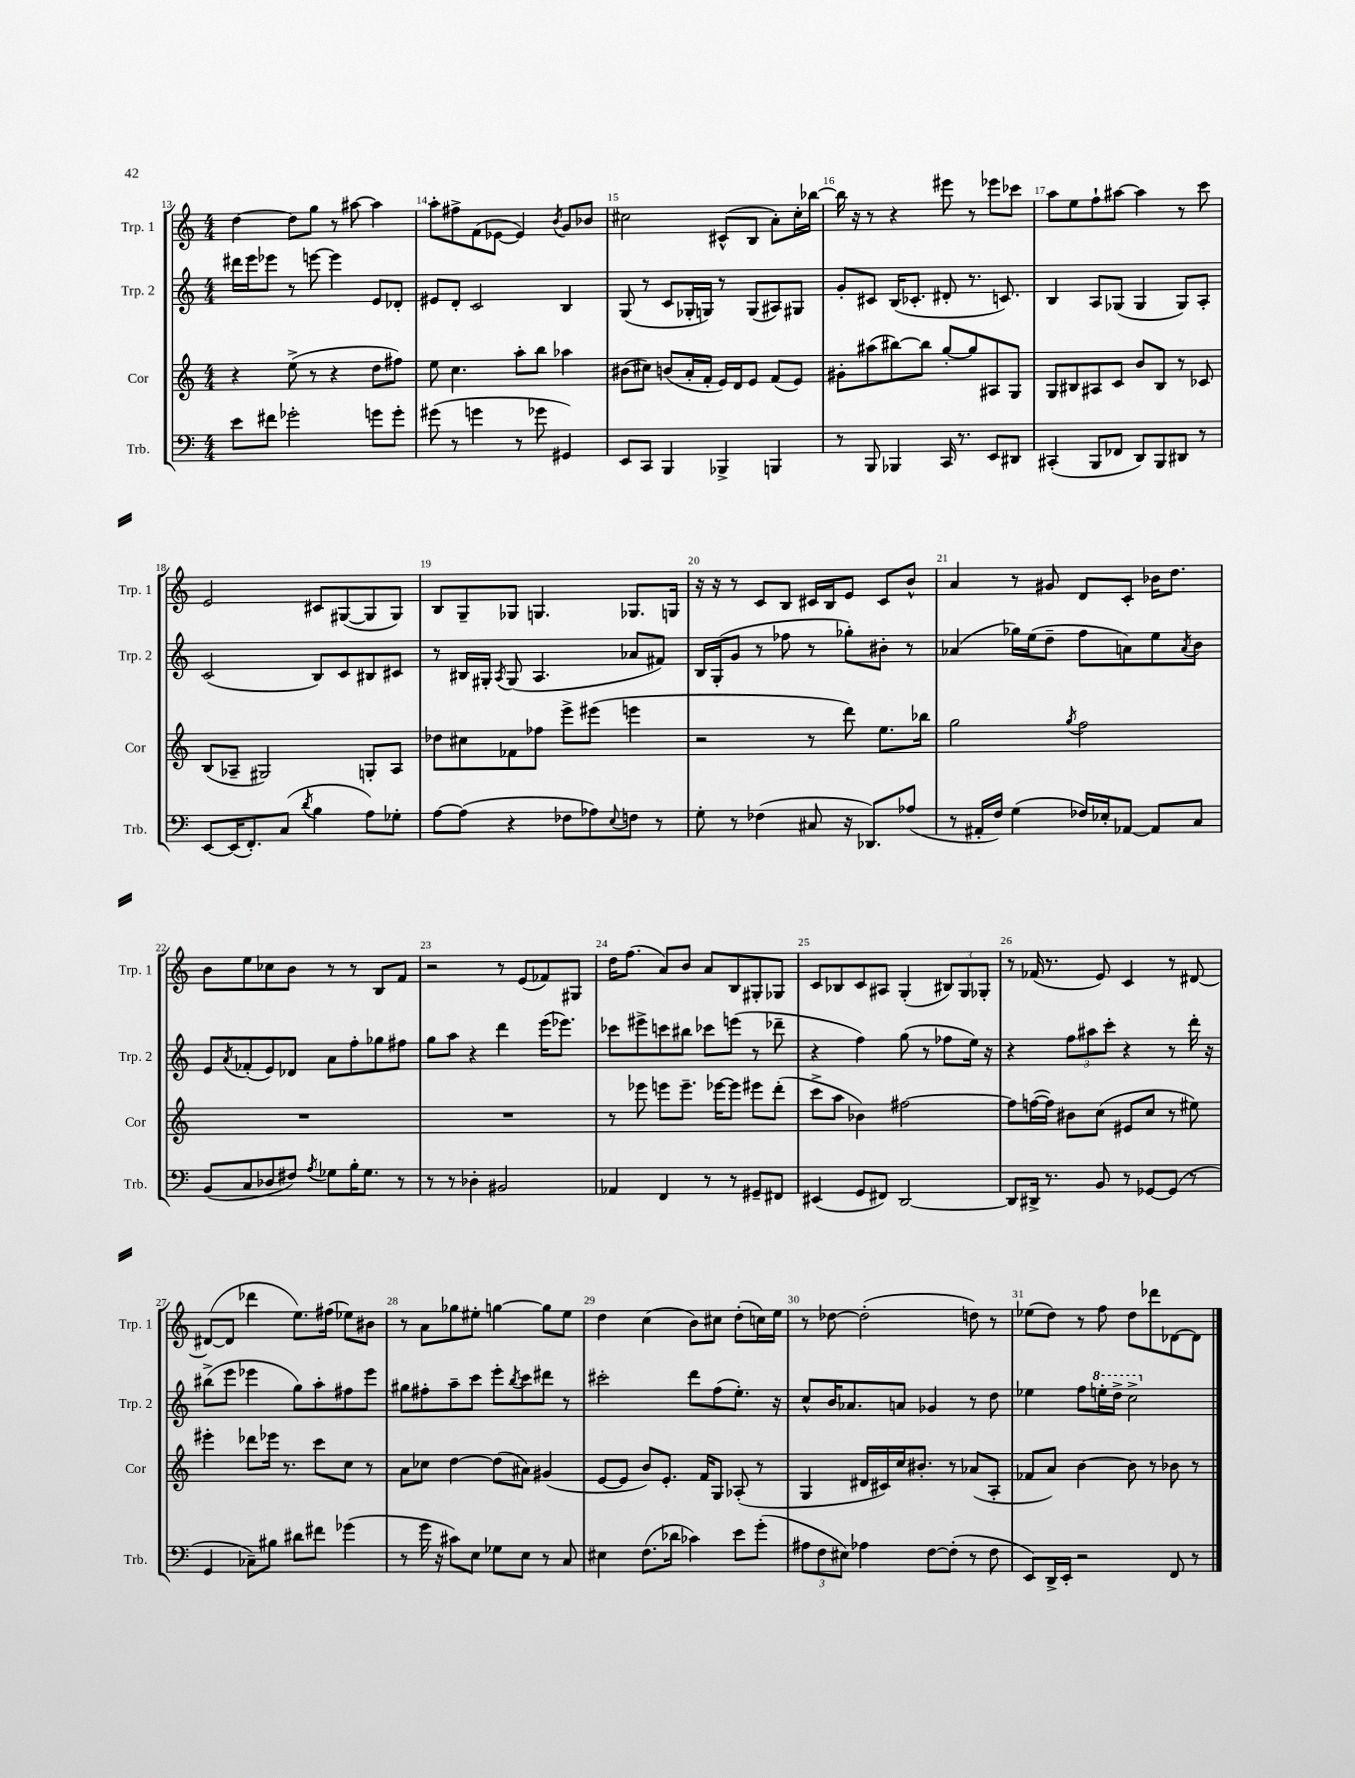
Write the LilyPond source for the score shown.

<<
\new StaffGroup <<
\new Staff = "s0" \with { instrumentName = "Trp. 1" shortInstrumentName = "Trp. 1" } {
    \clef treble \key c \major \numericTimeSignature \time 4/4
    d''4~ d''8 g''8 r8 ais''8~ ais''4 |
    a''8-. fis''8-> f'8( ees'8~ ees'4) \acciaccatura { b'8 } g'8 bes'8 |
    cis''2 cis'8-^( b8 a'8-.) cis''16-. bes''16~ |
    bes''16 r16 r8 r4 eis'''8 r8 ees'''8 ces'''8 |
    a''8 e''8 f''8-! ais''8~ ais''4 r8 c'''8 |
    e'2 cis'8 gis8~( gis8 gis8) |
    b8 g8-- ges8 g4. ges8. g16 |
    r16 r16 r8 c'8 b8 cis'16 b16 e'8 cis'8 b'8-^ |
    a'4 r8 gis'8 d'8 c'8-. bes'16 d''8. |
    b'8 e''8 ces''8 b'8 r8 r8 b8 f'8 |
    r2 r8 e'8( fes'8) gis8 |
    d''16 f''8.( a'8) b'8 a'8 b8 gis8-. ges8 |
    c'8 bes8 c'8 ais8 g4-.( \tuplet 3/2 { bis8) g8 ges8-. } |
    r8 fes'16( r8. e'8) c'4 r8 dis'8~ |
    dis'8~( dis'8 des'''4 e''8.) fis''16( ees''8) bis'8 |
    r8 a'8 ges''8 eis''8-. g''4~ g''8 eis''8 |
    d''4 c''4( b'8) cis''8 d''8-.( c''16) e''16 |
    r8 des''8~ des''2-.( d''8) r8 |
    ees''8( d''8) r8 f''8 d''8 des'''8 des'8~ des'8 \bar "|." |
}
\new Staff = "s1" \with { instrumentName = "Trp. 2" shortInstrumentName = "Trp. 2" } {
    \clef treble \key c \major \numericTimeSignature \time 4/4
    dis'''16 e'''16 ees'''8 r8 e'''8~ e'''4 e'8 des'8-. |
    eis'8 d'8-. c'2 b4 |
    g8( r8 c'8 ges16-. g16) r8 g8( ais8) gis8 |
    g'8-. cis'8 b16( ces'8.-. dis'8-. r8. c'8.) |
    b4 a8 ges8( ges4 ges8) a8-. |
    c'2( b8) c'8 bis8 cis'8 |
    r8 bis16 gis16-. \acciaccatura { a8 } gis8( a4. aes'8 fis'8) |
    b16 g16-.( g'8 r8 fes''8 r8 ges''8-.) bis'8-. r8 |
    aes'4( ges''16) e''16( d''8-- f''8 a'8) e''8 \acciaccatura { a'8 } b'8 |
    e'8 \acciaccatura { a'8 } fes'8-.( e'8) des'8 a'8 f''8-. ges''8 fis''8 |
    g''8 a''8 r4 d'''4 e'''16( ees'''8.) |
    ces'''8 eis'''8-> c'''8 bis''8 ces'''8 e'''8( r8 des'''8-- |
    r4 f''4) g''8( r8 fes''8 e''16) r16 |
    r4 \tuplet 3/2 { f''8 ais''8 c'''8-. } r4 r8 d'''16-. r16 |
    bis''8->( e'''8 ees'''4 g''8) a''8-. fis''8 ees'''8 |
    gis''8 fis''8-. a''8-- c'''8 e'''8-. \acciaccatura { b''8 } c'''8 dis'''8 r8 |
    cis'''2-. d'''8 f''8( e''8.-.) r16 |
    c''8-^ b'16 aes'8. a'8 ges'4 r8 d''8 |
    ees''4 f''8 \ottava #1 e'''!16-. d'''16-> c'''2-> \ottava #0 \bar "|." |
}
\new Staff = "s2" \with { instrumentName = "Cor" shortInstrumentName = "Cor" } {
    \clef treble \key c \major \numericTimeSignature \time 4/4
    r4 e''8->( r8 r4 d''8 fis''8) |
    e''8 c''4. a''8-. b''8 aes''4 |
    bis'8( cis''8) b'8( a'16-. f'16-. e'16) d'16 e'8 f'8( e'8) |
    gis'8-. ais''8( bis''8~) bis''8 g''8~-. g''8 ais8 g8 |
    g8 bis8 ais8 c'8 b'8 bis8 r8 ces'8 |
    b8( aes8-- gis2) g8-. aes8 |
    des''8 cis''8 fes'8 fes''8 e'''8-> eis'''8( e'''4 |
    r2 r8 d'''8) e''8. bes''16 |
    g''2 \acciaccatura { g''8 } f''2 |
    R1 |
    R1 |
    r8 ees'''8 e'''8 e'''8.-- ees'''16~ ees'''8 eis'''8 d'''8-.( |
    c'''8-> a''8 bes'4) fis''2~ |
    fis''8 f''16~( f''16) bis'8 c''8( eis'8 c''8 r8 eis''8) |
    eis'''4-. des'''8 ees'''16 r8. c'''8 c''8 r8 |
    a'8 ces''8 d''4~ d''8( ais'8) gis'4( |
    e'8~ e'8 b'8) e'8.-. f'16 g8 aes8-.( r8 |
    g4 dis'16 cis'16) c''16 bis'8.-. r8 aes'8( a8-. |
    fes'8 a'8) b'4~ b'8 r8 bes'8 r8 \bar "|." |
}
\new Staff = "s3" \with { instrumentName = "Trb." shortInstrumentName = "Trb." } {
    \clef bass \key c \major \numericTimeSignature \time 4/4
    e'8 fis'8 ges'2-. g'8 g'8-. |
    gis'8( r8 g'4 r8 ges'8 gis,4) |
    e,8 c,8 b,,4 bes,,4-> b,,4 |
    r8 b,,8 bes,,4 c,16 r8. e,8 dis,8 |
    cis,4-.( b,,8 fes,8 d,8) b,,8 dis,8 r8 |
    e,8~ e,16( f,8.-.) c8( \acciaccatura { d'8 } b4 a8) ges8-. |
    a8~ a8( r4 fes8 aes8) \appoggiatura { e8 } f8 r8 |
    g8-. r8 fes4( cis8 r16 des,8.) aes8( |
    r8 ais,16-. f16) g4( fes16) ees16-. aes,8~ aes,8 c8 |
    b,8( c8 des8 fis8) \acciaccatura { a8 } ges8 b16-. ges8. r8 |
    r8 r8 des4-. bis,2 |
    aes,4 f,4 r8 r8 gis,8-- fis,8 |
    eis,4( g,8 fis,8) d,2~ |
    d,8 dis,16-> r8. b,8 r8 ges,8~ ges,8( r8 |
    g,4 ces8--) bis8 dis'8 fis'8 ges'4( |
    r8 g'16 r16 cis'8) e8 ges8 e8 r8 c8 |
    eis4 f8.( des'16 ces'4) e'8 g'8-.( |
    \tuplet 3/2 { ais8 f8 eis8) } aes4 f8~ f8-.( r8 f8 |
    e,8) d,16-> e,16-. r2 f,8 r8 \bar "|." |
}
>>
>>
\layout { \context { \Score currentBarNumber = #13 \override BarNumber.break-visibility = ##(#f #t #t) barNumberVisibility = #all-bar-numbers-visible } }
